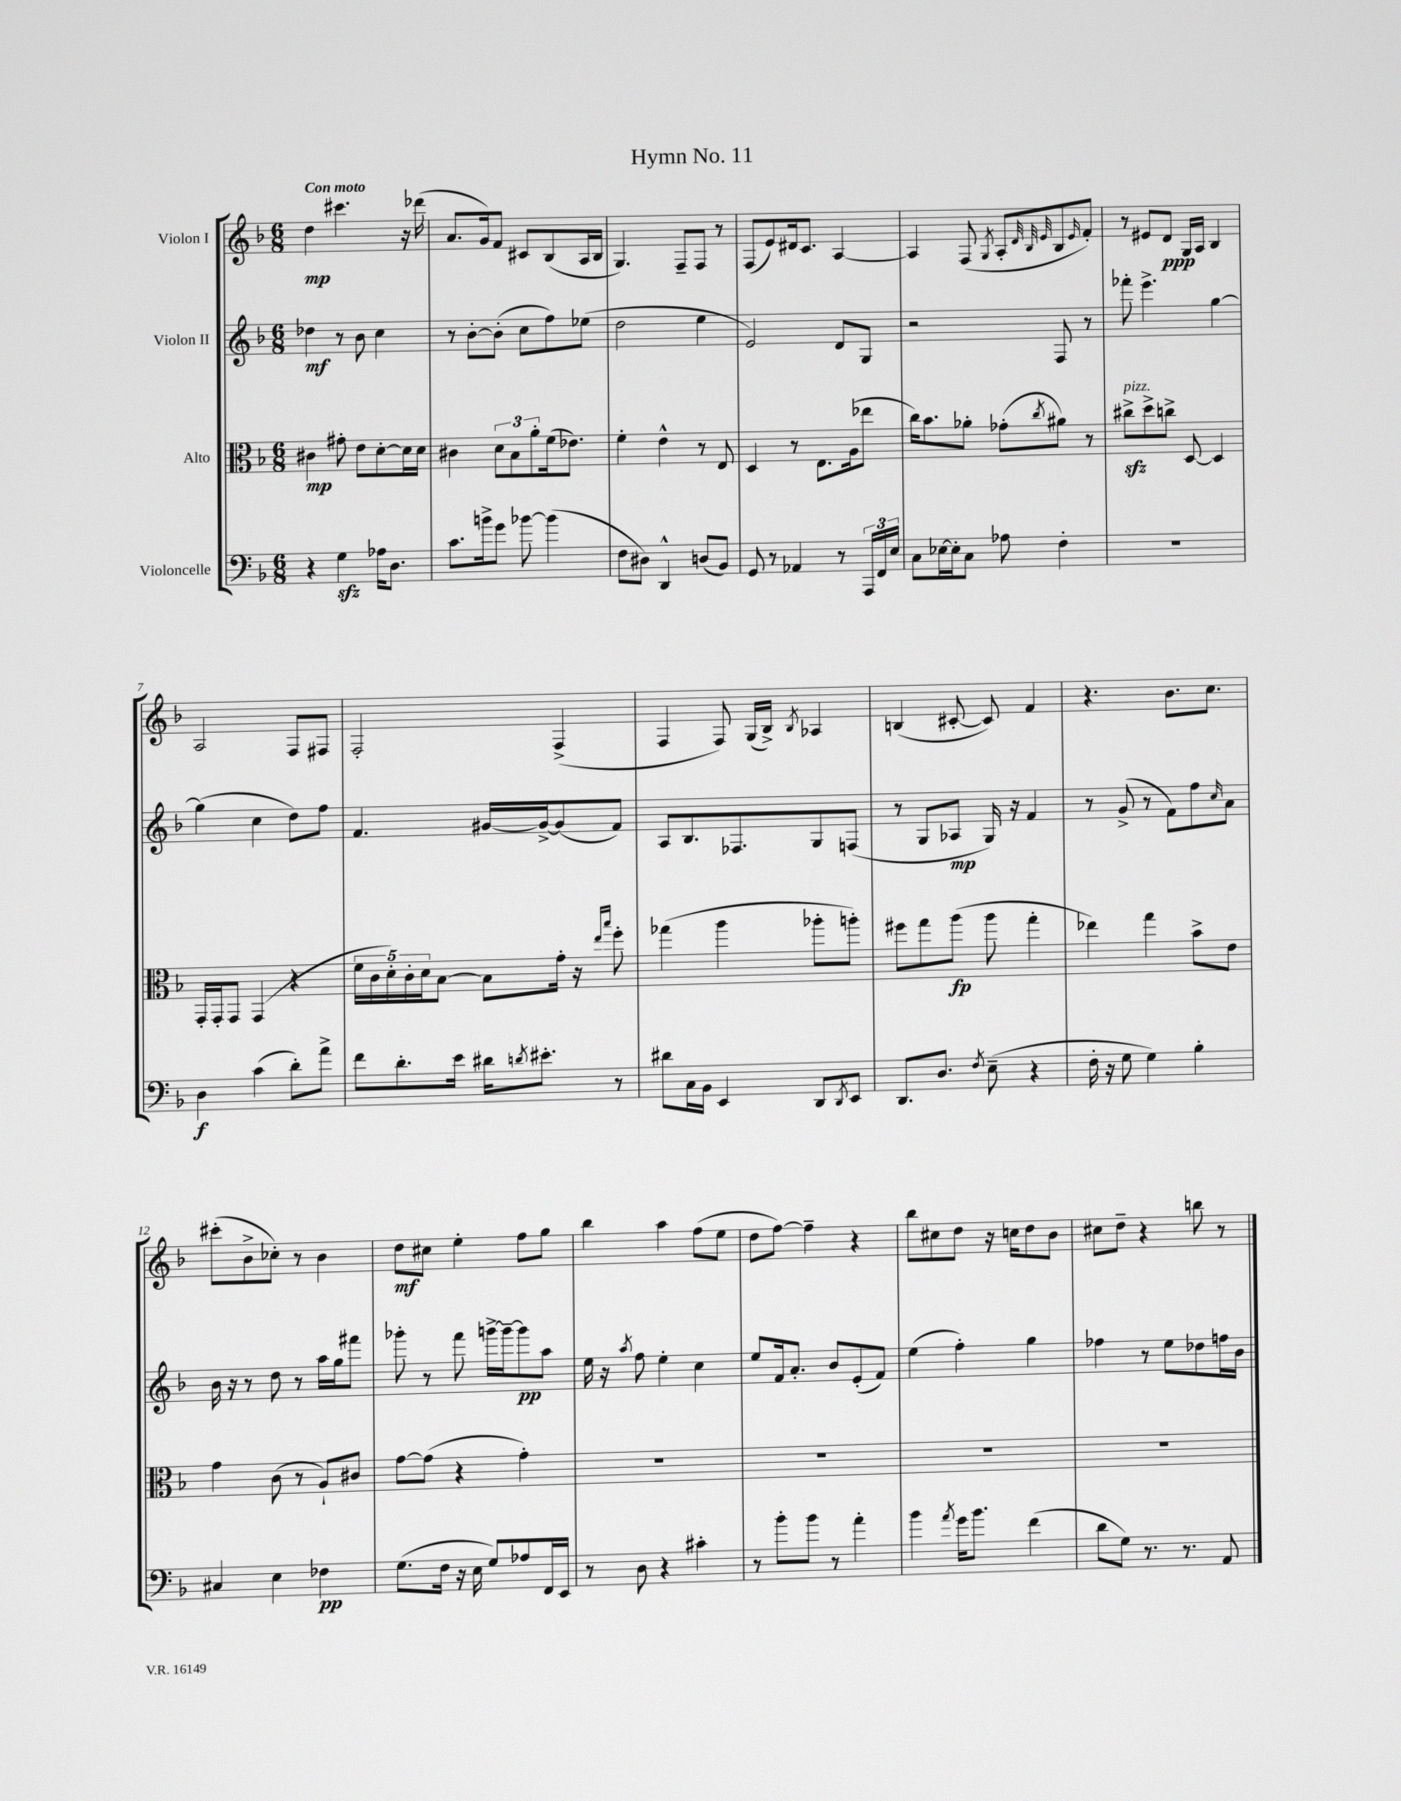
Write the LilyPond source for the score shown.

\header { title = "Hymn No. 11" }
<<
\new StaffGroup <<
\new Staff = "s0" \with { instrumentName = "Violon I" } {
    \clef treble \key f \major \numericTimeSignature \time 6/8 \tempo "Con moto"
    d''4\mp cis'''4. r16 des'''16( |
    a'8. g'16) f'8 cis'8 bes8( a16 bes16 |
    g4.) f8-- f8 r8 |
    f8( e'8) dis'16 c'8. a4~ |
    a4 f8( \acciaccatura { g8 } a8-. \grace { d'32 bes32 e'32 } bes8 \grace { e'16 } f'8-.) |
    r8 eis'8 d'8\ppp g16 a16 bes4 |
    a2 f8 fis8 |
    f2-. f4->( |
    f4 f8) g16( bes16->) \acciaccatura { bes8 } aes4 |
    b4( cis'8~-. cis'8) f'4 |
    r4. bes'8. c''8. |
    cis'''8-.( bes'8-> ces''8-.) r8 bes'4 |
    d''8\mf cis''8 e''4-. f''8 g''8 |
    bes''4 a''4 f''8( e''8 |
    d''8 f''8~) f''4-- r4 |
    bes''8 cis''8 d''8 r16 c''16 d''8 bes'8 |
    cis''8 d''8-- r4 b''8 r8 \bar "|." |
}
\new Staff = "s1" \with { instrumentName = "Violon II" } {
    \clef treble \key f \major \numericTimeSignature \time 6/8
    des''4\mf r8 bes'8 c''4 |
    r8 bes'8~-. bes'8-.( c''8 f''8) ees''8( |
    d''2 e''4 |
    e'2) d'8 g8 |
    r2 f8 r8 |
    fes'''8-. e'''4.-> g''4~ |
    g''4( c''4 d''8) f''8 |
    f'4. gis'16~ gis'16~-> gis'8( f'8) |
    a8 bes8. fes8. g8 f8( |
    r8 g8 aes8\mp g16) r16 f'4 |
    r8 g'8->( r8 f'8) f''8 \grace { c''16 } a'8 |
    bes'16 r16 r8 d''8 r8 a''16 g''16 fis'''8 |
    ges'''8-. r8 f'''8 g'''16~-> g'''16~-- g'''8\pp a''8 |
    e''16 r16 \acciaccatura { a''8 } f''8 e''4-. c''4 |
    e''8 f'16 a'8.-. bes'8 e'8-.( f'8) |
    e''4( f''4-.) g''4 |
    fes''4 r8 e''8 des''8 f''16 bes'16 \bar "|." |
}
\new Staff = "s2" \with { instrumentName = "Alto" } {
    \clef alto \key f \major \numericTimeSignature \time 6/8
    cis'4\mp gis'8-. e'8 d'8~-. d'16 d'16 |
    cis'4 \tuplet 3/2 { d'8 bes8 a'8-. } f'16( ees'8.) |
    f'4-. e'4-^ r8 e8 |
    d4 r8 e8. a16( ees''8 |
    c''16) bes'8. aes'8-. ges'8-.( \acciaccatura { c''8 } ais'8) r8 |
    cis''8->\sfz^\markup { \italic "pizz." } d''8-> c''8-> d8~ d4 |
    g,16-. g,16-. g,8 g,4( r4 |
    \tuplet 5/4 { f'16 c'16 d'16-.) c'16-. d'16 } bes8~ bes8 g'16-. r16 \grace { e''16 bes''16 } f''8-. |
    ges''4( a''4 aes''8-. a''8-.) |
    fis''8 g''8 a''8\fp( a''8 g''4-. |
    ees''4) g''4 bes'8-> e'8 |
    g'4 c'8( r8 a8-!) cis'8 |
    g'8~ g'8( r4 g'4-.) |
    R2. |
    R2. |
    R2. |
    R2. \bar "|." |
}
\new Staff = "s3" \with { instrumentName = "Violoncelle" } {
    \clef bass \key f \major \numericTimeSignature \time 6/8
    r4 g4\sfz aes16 d8. |
    c'8. b'16-> g'8 bes'8~ bes'4( |
    f8 dis8) d,4-^ d8( bes,8) |
    g,8 r8 aes,4 r8 \tuplet 3/2 { a,,16 f,16 e16 } |
    c8 ees16~ ees16-. c8 aes8 f4-. |
    R2. |
    d4\f c'4( d'8-.) a'8-> |
    f'8 d'8.-. e'16 dis'16 \acciaccatura { d'8 } eis'8.-. r8 |
    dis'8 c16 bes,16 e,4 d,8 \acciaccatura { d,8 } e,8 |
    d,8. d8. \acciaccatura { f8 } e8--( r4 |
    f16-. r16 g8 g4) bes4-. |
    cis4 e4 fes4\pp |
    g8.( f16 r16 e16 g8) aes8 f,16 e,16 |
    r8 d8 r4 cis'4-. |
    r8 bes'8-. bes'8 r8 a'4-. |
    bes'4 \acciaccatura { a'8 } g'16 bes'8. f'4( |
    d'8 g8) r8. r8. a,8 \bar "|." |
}
>>
>>
